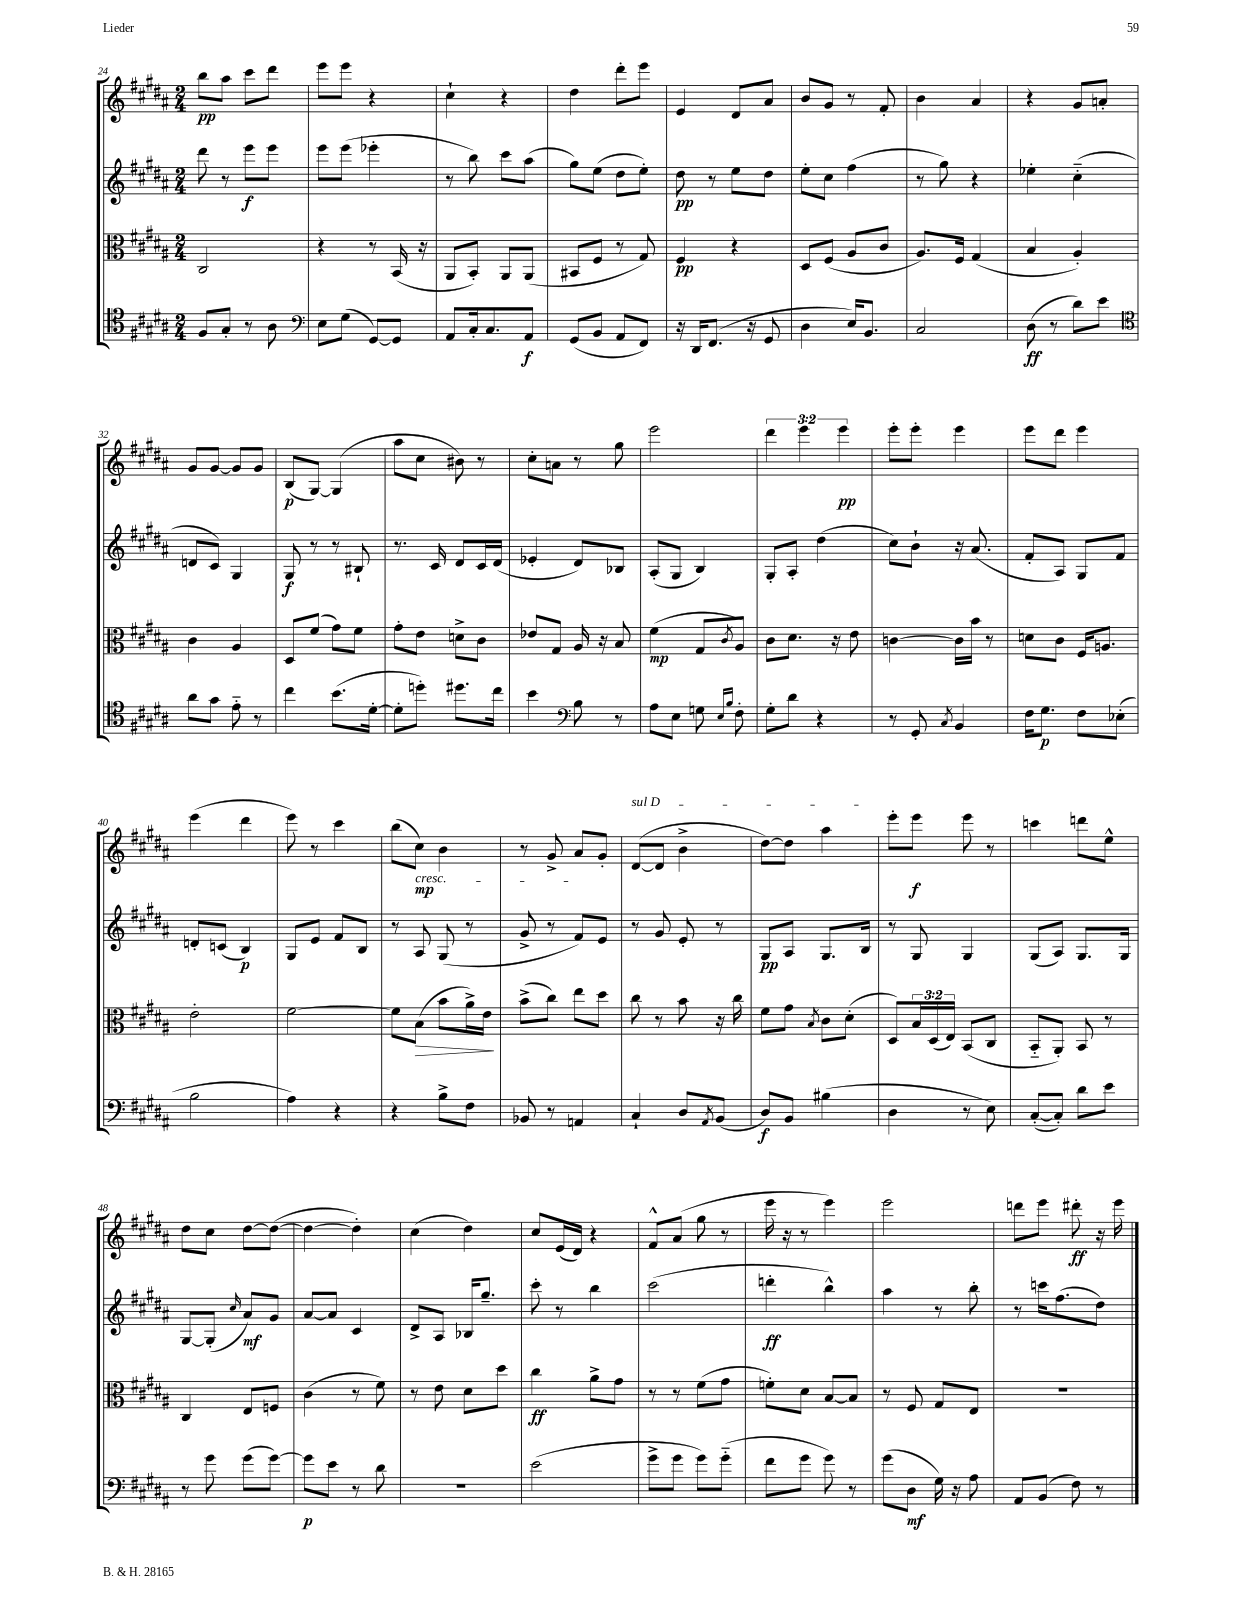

**kern	**kern	**kern	**kern
*staff4	*staff3	*staff2	*staff1
*clefC4	*clefC3	*clefG2	*clefG2
*k[f#c#g#d#a#]	*k[f#c#g#d#a#]	*k[f#c#g#d#a#]	*k[f#c#g#d#a#]
*M2/4	*M2/4	*M2/4	*M2/4
8F#/L	2C#/	8ddd#\	8bb\L
8G#'/J	.	8r	8aa#\J
8r	.	8eee\L	8ccc#\L
8A#\	.	8eee\J	8ddd#\J
=	=	=	=
*clefF4	*	*	*
8E\L	4r	8eee\L	8eee\L
(8G#\J	.	(8eee\J	8eee\J
[8GG#/L)	8r	4eee-'\	4r
8GG#/]J	(16BB/	.	.
.	16r	.	.
=	=	=	=
8AA#/L	8AA#/L	8r	4cc#`\
16C#'/k	8BB'/J)	8bb\)	.
8.C#/	.	.	.
.	8AA#/L	8ccc#\L	4r
8AA#/J	(8AA#/J	(8aa#\J	.
=	=	=	=
(8GG#/L	8BB#/L	8gg#\L)	4dd#\
8BB/J	8F#/J	(8ee\J	.
8AA#/L	8r	8dd#\L	8ddd#'\L
8FF#/J)	8G#/)	8ee'\J)	8eee\J
=	=	=	=
16r	4F#/	8dd#\	4e/
16DD#/LK	.	.	.
(8.FF#/J	.	8r	.
.	4r	8ee\L	8d#/L
16r	.	.	.
8GG#/	.	8dd#\J	8a#/J
=	=	=	=
4D#\	8D#/L	8ee'\L	8b/L
.	(8F#/J	8cc#\J	8g#/J
16E/LK)	8A#/L	(4ff#\	8r
8.BB/J	.	.	.
.	8c#/J	.	8f#'/
=	=	=	=
2C#/	8.A#/L)	8r	4b\
.	.	8gg#\)	.
.	16F#/Jk	.	.
.	(4G#/	4r	4a#/
=	=	=	=
(8D#\	4B/	4ee-'\	4r
8r	.	.	.
8d#\L)	4A#'/)	(4cc#'~\	8g#/L
8e\J	.	.	8a'/J
=	=	=	=
*clefC4	*	*	*
8a#\L	4c#\	8d/L	8g#/L
8g#\J	.	8c#/J)	[8g#/J
8e'~\	4A#/	4G#/	8g#/]L
8r	.	.	8g#/J
=	=	=	=
4cc#\	8D#/L	8G#/	(8B/L
.	(8f#/J	8r	[8G#/J)
(8.b\L	8g#\L)	8r	(4G#/]
.	8f#\J	8B#`/	.
[16d#'\Jk	.	.	.
=	=	=	=
8d#'\]L	8g#'\L	8.r	8aa#\L
8dd'\J)	8e\J	.	8cc#\J
.	.	16c#/	.
8.dd#\L	8d^\L	8d#/L	8b#\)
.	8c#\J	16c#/L	8r
16cc#\Jk	.	(16d#/JJ	.
=	=	=	=
4b\	8e-/L	4e-'/	8cc#'\L
.	8G#/J	.	8a\J
*clefF4	*	*	*
8B\	16A#/	8d#/L)	8r
.	16r	.	.
8r	8B/	8B-/J	8gg#\
=	=	=	=
8A#\L	(4f#\	(8A#'/L	2eee\
8E\J	.	8G#/J	.
8G\	8G#/L	4B/)	.
16qqE/LL	.	.	.
16qqB/JJ	8qc#/	.	.
8F#'\	8A#/J)	.	.
=	=	=	=
8G#'\L	8c#\L	8G#'/L	6ddd#\
8d#\J	8.d#\J	8A#'/J	.
.	.	.	6eee\
4r	.	(4dd#\	.
.	16r	.	.
.	.	.	6eee\
.	8e\	.	.
=	=	=	=
8r	[4c\	8cc#\L)	8eee'\L
8GG#'/	.	8b`\J	8eee'\J
8qC#/	.	.	.
4BB/	16c\]LL	16r	4eee\
.	16b\JJ	(8.a#/	.
.	8r	.	.
=	=	=	=
16F#\LK	8d\L	8f#'/L	8eee\L
8.G#\J	.	.	.
.	8c#\J	8A#/J)	8ddd#\J
8F#\L	16F#/LK	8G#/L	4eee\
.	8.A/J	.	.
(8E-'\J	.	8f#/J	.
=	=	=	=
2B\	2e'\	8d'/L	(4eee\
.	.	(8c/J	.
.	.	4B/)	4ddd#\
=	=	=	=
4A#\)	[2f#\	8G#/L	8eee\)
.	.	8e/J	8r
4r	.	8f#/L	4ccc#\
.	.	8B/J	.
=	=	=	=
4r	8f#\]L	8r	(8bb\L
.	(8B\J	8A#/	8cc#\J)
8B^\L	8b\L	(8G#/	4b\
8F#\J	16a#^\L)	8r	.
.	16e\JJ	.	.
=	=	=	=
8BB-/	(8b^\L	8g#^/	8r
8r	8cc#\J)	8r	8g#^/
4AA/	8ee\L	8f#/L)	8a#/L
.	8dd#\J	8e/J	8g#'/J
=	=	=	=
4C#`/	8cc#\	8r	([8d#/L
.	8r	8g#/	8d#/]J
8D#/L	8b\	8e'/	4b^\
8qAA#/	.	.	.
(8BB/J	16r	8r	.
.	16cc#\	.	.
=	=	=	=
8D#/L)	8f#\L	8G#/L	[8dd#\L)
8BB/J	8g#\J	8A#/J	8dd#\]J
.	8qB/	.	.
(4B#\	8c#\L	8.G#/L	4aa#\
.	(8d#'\J	.	.
.	.	16B/Jk	.
=	=	=	=
4D#\	8D#/L)	8r	8eee'\L
.	24B/L	8G#/	8eee\J
.	(24D#/	.	.
.	24E/JJ)	.	.
8r	(8BB/L	4G#/	8eee\
8E\)	8C#/J	.	8r
=	=	=	=
([8C#'/L	8BB'~/L	(8G#/L	4ccc\
8C#'/]J)	8AA#'/J)	8A#/J)	.
8d#\L	8BB/	8.G#/L	8ddd\L
8e\J	8r	.	8ee^^\J
.	.	16G#/Jk	.
=	=	=	=
8r	4C#/	[8G#/L	8dd#\L
8g#\	.	(8G#'/]J	8cc#\J
.	.	16qqcc#/	.
(8g#\L	8E/L	8a#/L)	[8dd#\L
[8g#\J)	8F/J	8g#/J	(8dd#\_J
=	=	=	=
8g#\]L	(4c#\	[8a#/L	4dd#\_
8e\J	.	8a#/]J	.
8r	8r	4c#/	4dd#'\])
8d#\	8f#\)	.	.
=	=	=	=
2r	8r	8d#^/L	(4cc#\
.	8e\	8A#/J	.
.	8d#\L	16B-/LK	4dd#\)
.	.	8.gg#~/J	.
.	8dd#\J	.	.
=	=	=	=
(2e\	4cc#\	8ccc#'\	8cc#/L
.	.	8r	(16e/L
.	.	.	16d#/JJ)
.	8a#^\L	4bb\	4r
.	8g#\J	.	.
=	=	=	=
8g#^\L	8r	(2ccc#\	8f#^^/L
8g#\J	8r	.	(8a#/J
8g#\L)	(8f#\L	.	8gg#\
(8g#'~\J	8g#\J	.	8r
=	=	=	=
8f#\L	8f'\L)	4ddd'\	16eee\
.	.	.	16r
8g#\J	8d#\J	.	8r
8g#\)	[8B/L	4bb^^\)	4eee\)
8r	8B/]J	.	.
=	=	=	=
(8g#\L	8r	4aa#\	2eee\
8D#\J	8F#/	.	.
16G#\)	8G#/L	8r	.
16r	.	.	.
8A#\	8E/J	8bb'\	.
=	=	=	=
8AA#/L	2r	8r	8ddd\L
(8BB/J	.	16ccc\LK	8eee\J
.	.	(8.ff#\	.
8F#\)	.	.	8ddd#'\
8r	.	8dd#\J)	16r
.	.	.	16eee\
==	==	==	==
*-	*-	*-	*-
